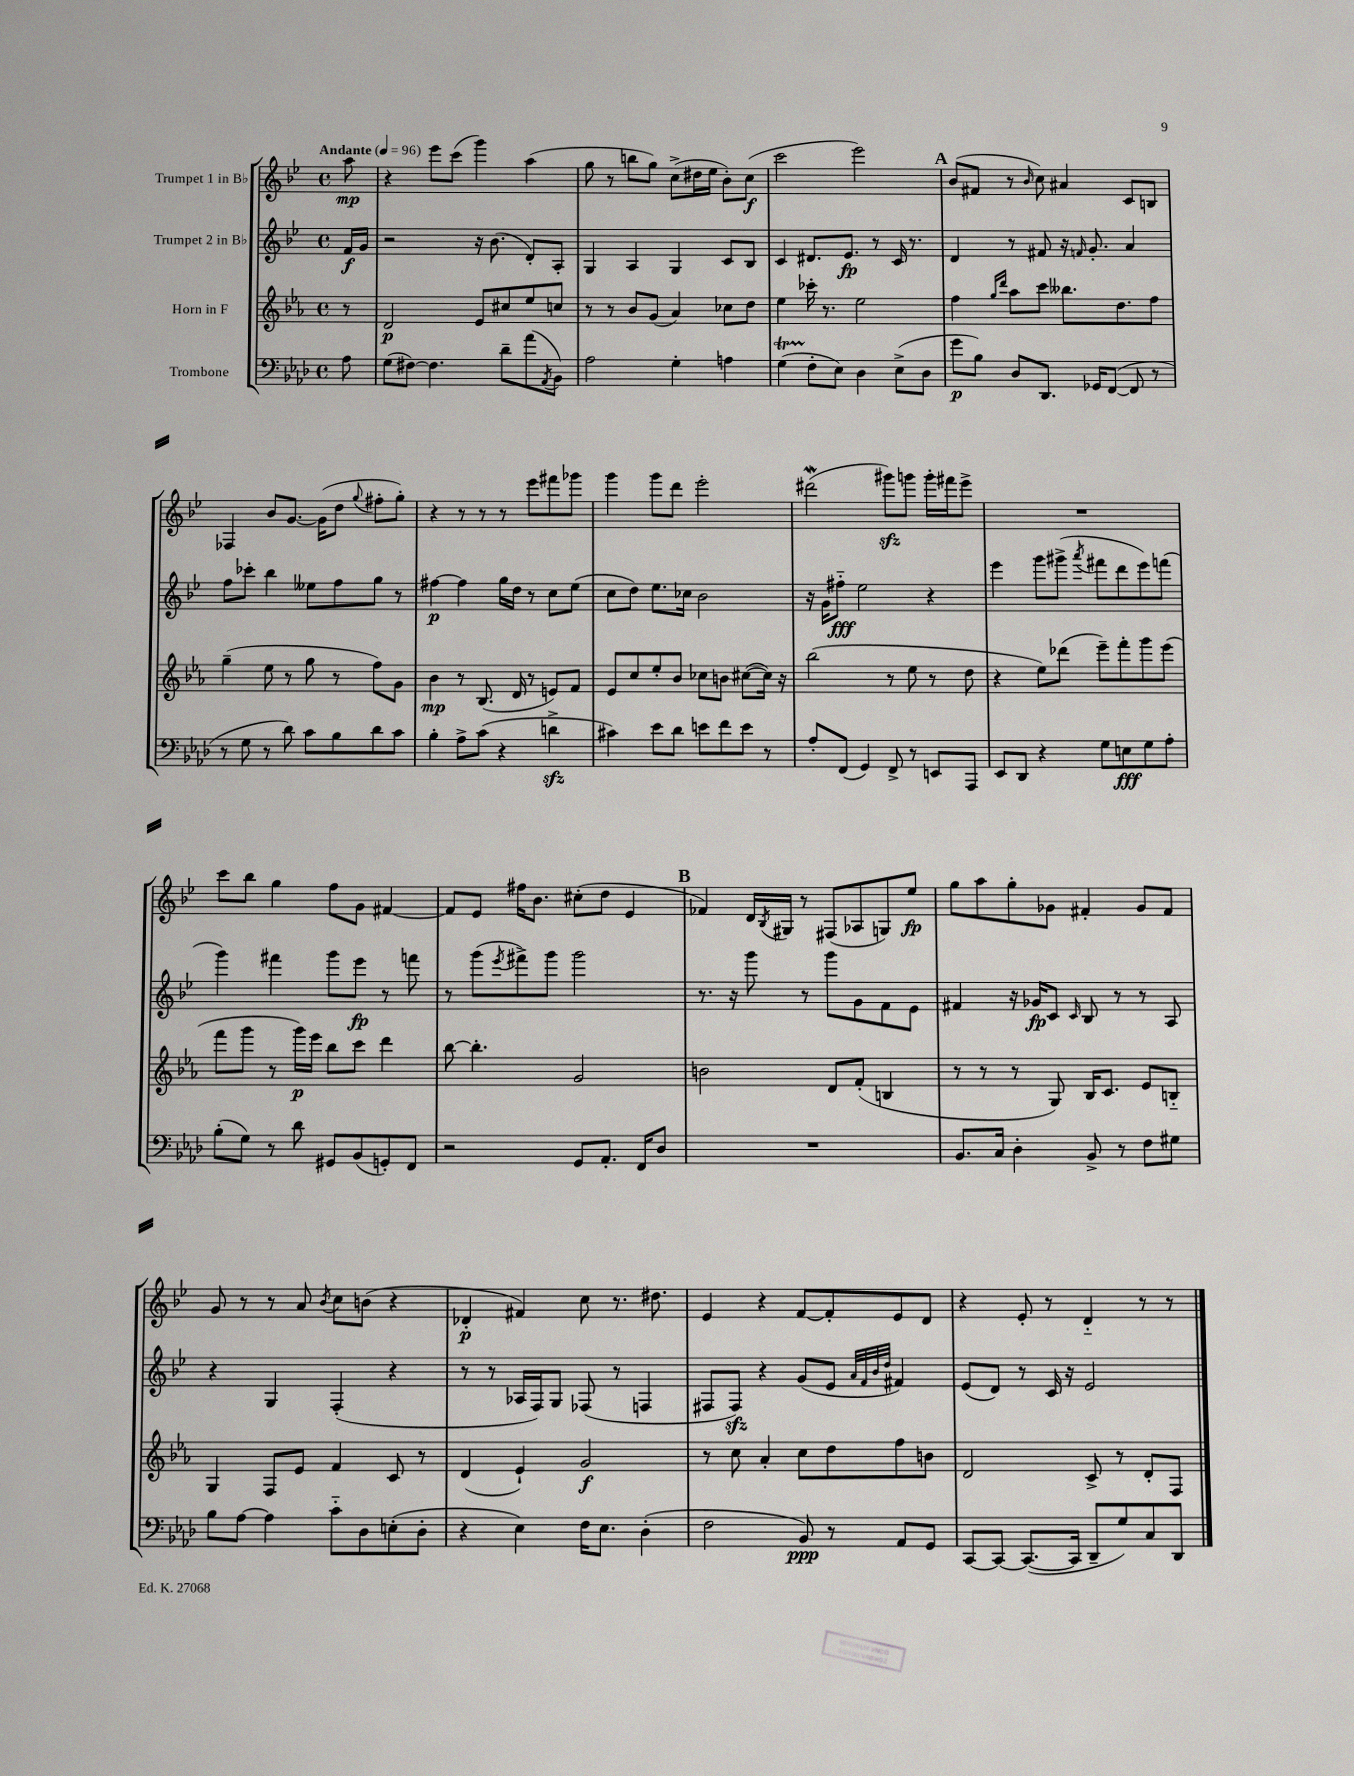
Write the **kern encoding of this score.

**kern	**dynam	**kern	**dynam	**kern	**dynam	**kern	**dynam
*part4	*part4	*part3	*part3	*part2	*part2	*part1	*part1
*staff4	*staff4	*staff3	*staff3	*staff2	*staff2	*staff1	*staff1
*I"Trombone	*	*I"Horn in F	*	*I"Trumpet 2 in B♭	*	*I"Trumpet 1 in B♭	*
*clefF4	*	*clefG2	*	*clefG2	*	*clefG2	*
*k[b-e-a-d-]	*	*k[b-e-a-]	*	*k[b-e-]	*	*k[b-e-]	*
*M4/4	*	*M4/4	*	*M4/4	*	*M4/4	*
*met(c)	*	*met(c)	*	*met(c)	*	*met(c)	*
*MM96	*	*MM96	*	*MM96	*	*MM96	*
=	=	=	=	=	=	=	=
!	!	!	!	!	!	!LO:TX:a:B:t=Andante	!
8A-\	.	8r	.	16f/LL	f	8aa\	mp
.	.	.	.	16g/JJ	.	.	.
=1	=1	=1	=1	=1	=1	=1	=1
(8G\L	.	2d/	p	2r	.	4r	.
[8F#X\J)	.	.	.	.	.	.	.
4.F#\]	.	.	.	.	.	8eee-\L	.
.	.	.	.	.	.	(8ccc\J	.
.	.	8e-/L	.	16r	.	4ggg\)	.
.	.	.	.	(8.b-\	.	.	.
8d-~\L	.	8cc#X/	.	.	.	.	.
(8a-\	.	8ee-/	.	8d'/L)	.	(4aa\	.
8qAA-/	.	.	.	.	.	.	.
8BB-\J)	.	8ccn/J	.	8A'/J	.	.	.
=2	=2	=2	=2	=2	=2	=2	=2
2A-\	.	8r	.	4G/	.	8gg\	.
.	.	8r	.	.	.	8r	.
.	.	8b-/L	.	4A/	.	8bbn\L	.
.	.	(8g/J	.	.	.	8gg\J)	.
4G'\	.	4a-/)	.	4G/	.	(8cc^\L	.
.	.	.	.	.	.	16dd#X\L	.
.	.	.	.	.	.	16ee-\JJ	.
4An\	.	8cc-X\L	.	8c/L	.	8b-'\L)	.
.	.	8dd\J	.	8B-/J	.	(8cc\J	f
=3	=3	=3	=3	=3	=3	=3	=3
(4Gt\	.	4ee-\	.	4c/	.	2ccc\	.
8F'\L	.	16ccc-X'\	.	8.d#X/L	.	.	.
.	.	8.r	.	.	.	.	.
8E-\J)	.	.	.	.	.	.	.
.	.	.	.	8.e-/J	fp	.	.
4D-\	.	2ee-\	.	.	.	2eee-\)	.
.	.	.	.	8r	.	.	.
(8E-^\L	.	.	.	16c/	.	.	.
.	.	.	.	8.r	.	.	.
8D-\J	.	.	.	.	.	.	.
!!LO:REH:place=s1:t=A
=4	=4	=4	=4	=4	=4	=4	=4
8g\L	p	4ff\	.	4d/	.	(8b-/L	.
8B-\J)	.	.	.	.	.	8f#X/J	.
.	.	16qqgg/LL	.	.	.	.	.
.	.	16qqddd/JJ	.	.	.	.	.
8D-/L	.	8aa-\L	.	8r	.	8r	.
.	.	.	.	.	.	16qqb-/	.
8.DD-/J	.	8ccc\J	.	8f#X/	.	8cc\)	.
.	.	8.bb--X\L	.	16r	.	4a#X/	.
.	.	.	.	16qqfn/	.	.	.
16GG-X/KL	.	.	.	8.g'/	.	.	.
([8FF/J	.	.	.	.	.	.	.
.	.	8.dd\	.	.	.	.	.
8FF/]	.	.	.	4a/	.	8c/L	.
8r	.	8ff\J	.	.	.	8Bn/J	.
!!LO:LB:g=z
=5	=5	=5	=5	=5	=5	=5	=5
8r	.	(4gg~\	.	8ff\L	.	4F-X/	.
8G\	.	.	.	8ccc-X'\J	.	.	.
8r	.	8ee-\	.	4bb-\	.	8b-/L	.
8d-\)	.	8r	.	.	.	[8.g/J	.
8c\L	.	8gg\	.	8ee--X\L	.	.	.
.	.	.	.	.	.	(16g\KL]	.
8B-\	.	8r	.	8ff\	.	8dd\J	.
.	.	.	.	.	.	8qqgg/	.
8d-\	.	8ff\L)	.	8gg\J	.	8ff#X'\L	.
8c\J	.	8g\J	.	8r	.	8gg'\J)	.
=6	=6	=6	=6	=6	=6	=6	=6
4B-'\	.	4b-\	mp	[4ff#X\	p	4r	.
8A-^\L	.	8r	.	4ff#\]	.	8r	.
(8c\J	.	(8.B-/	.	.	.	8r	.
4r	.	.	.	16gg\LL	.	8r	.
.	.	16d/	.	16dd\JJ	.	.	.
.	.	8r	.	8r	.	8eee-\L	.
4dnzz^\	.	8en/L)	.	8cc\L	.	8fff#X\	.
.	.	8f/J	.	(8ee-\J	.	8ggg-X\J	.
=7	=7	=7	=7	=7	=7	=7	=7
4c#X\)	.	8e-/L	.	8cc\L	.	4ggg\	.
.	.	8cc/	.	8dd\J)	.	.	.
8e-\L	.	8ee-'/	.	8.ee-\L	.	8ggg\L	.
8d-\J	.	8b-/J	.	.	.	8ddd\J	.
.	.	.	.	16cc-X\Jk	.	.	.
8en\L	.	8cc-X\L	.	2b-\	.	2eee-'\	.
8f\	.	8bn\J	.	.	.	.	.
8e\J	.	([8cc#X\L	.	.	.	.	.
8r	.	16cc#\Jk])	.	.	.	.	.
.	.	16r	.	.	.	.	.
=8	=8	=8	=8	=8	=8	=8	=8
8A-'/L	.	(2bb-\	.	16r	.	(2ddd#XW\	.
.	.	.	.	16g\KL	.	.	.
(8FF/J	.	.	.	8ff#X\J	fff	.	.
4GG/)	.	.	.	2ee-\	.	.	.
8FF^/	.	8r	.	.	.	8ggg#Xzz\L)	.
8r	.	8ee-\	.	.	.	8gggn\J	.
8EEn/L	.	8r	.	4r	.	16ggg'\LL	.
.	.	.	.	.	.	16fff#X\J	.
8AAA-/J	.	8dd\	.	.	.	8eee-^\J	.
=9	=9	=9	=9	=9	=9	=9	=9
8EE-/L	.	4r	.	4eee-\	.	1r	.
8DD-/J	.	.	.	.	.	.	.
4r	.	8ee-\L)	.	8ggg\L	.	.	.
.	.	(8ddd-X\J	.	(8ggg#X^\J	.	.	.
.	.	.	.	8qaaa/	.	.	.
8G\L	.	8eee-~\L)	.	8fff#X\L	.	.	.
8En\	fff	8fff'\	.	8ddd\	.	.	.
8G\	.	8ggg\	.	8eee-\)	.	.	.
8A-'\J	.	(8eee-\J	.	(8fffn\J	.	.	.
!!LO:LB:g=z
=10	=10	=10	=10	=10	=10	=10	=10
(8B-'\L	.	8fff\L	.	4ggg\)	.	8ccc\L	.
8G\J)	.	8ggg\J	.	.	.	8bb-\J	.
8r	.	8r	.	4fff#X\	.	4gg\	.
8d-\	.	16ggg\LL)	p	.	.	.	.
.	.	16eee-\JJ	.	.	.	.	.
8GG#X/L	.	8bb-\L	.	8ggg\L	.	8ff\L	.
(8BB-/	.	8ccc\J	.	8eee-\J	fp	8g\J	.
8GGn'/)	.	4ddd\	.	8r	.	[4f#X/	.
8FF/J	.	.	.	8fffn\	.	.	.
=11	=11	=11	=11	=11	=11	=11	=11
2r	.	[8bb-\	.	8r	.	8f#/L]	.
.	.	4.bb-'\]	.	(8ggg\L	.	8e-/J	.
.	.	.	.	8qeee-/	.	.	.
.	.	.	.	8fff#X^\)	.	16ff#X\KL	.
.	.	.	.	.	.	8.b-\J	.
.	.	.	.	8ggg\J	.	.	.
8GG/L	.	2g/	.	2ggg\	.	(8cc#X'\L	.
8.AA-'/J	.	.	.	.	.	8dd\J	.
.	.	.	.	.	.	4e-/	.
16FF/KL	.	.	.	.	.	.	.
8D-/J	.	.	.	.	.	.	.
!!LO:REH:place=s1:t=B
=12	=12	=12	=12	=12	=12	=12	=12
1r	.	2bn\	.	8.r	.	4f-X/)	.
.	.	.	.	16r	.	.	.
.	.	.	.	8ggg\	.	16d/LL	.
.	.	.	.	.	.	8qB-/	.
.	.	.	.	.	.	16G#X/JJ	.
.	.	.	.	8r	.	8r	.
.	.	8d/L	.	8ggg\L	.	(8F#X/L	.
.	.	(8f'/J	.	8g\	.	8A-X/	.
.	.	4Bn/	.	8f\	.	8Gn/)	.
.	.	.	.	8e-\J	.	8ee-/J	fp
=13	=13	=13	=13	=13	=13	=13	=13
8.BB-/L	.	8r	.	4f#X/	.	8gg\L	.
.	.	8r	.	.	.	8aa\	.
16C/Jk	.	.	.	.	.	.	.
4D-'\	.	8r	.	16r	.	8gg'\	.
.	.	.	.	16g-X/KL	fp	.	.
.	.	8G/)	.	8c/J	.	8g-X\J	.
.	.	.	.	16qqc/	.	.	.
8BB-^/	.	16B-/KL	.	8B-/	.	4f#X'/	.
.	.	8.c/J	.	.	.	.	.
8r	.	.	.	8r	.	.	.
8F\L	.	8e-/L	.	8r	.	8g-/L	.
8G#X\J	.	8Bn/J	.	8A/	.	8f#/J	.
!!LO:LB:g=z
=14	=14	=14	=14	=14	=14	=14	=14
8B-\L	.	4G/	.	4r	.	8g/	.
[8A-\J	.	.	.	.	.	8r	.
4A-\]	.	8F/L	.	4G/	.	8r	.
.	.	8e-/J	.	.	.	8a/	.
.	.	.	.	.	.	8qb-/	.
8c\L	.	4f/	.	(4F'/	.	8cc\L	.
8D-\	.	.	.	.	.	(8bn\J	.
(8En'\	.	8c/	.	4r	.	4r	.
8D-'\J	.	8r	.	.	.	.	.
=15	=15	=15	=15	=15	=15	=15	=15
4r	.	(4d/	.	8r	.	4d-X'/	p
.	.	.	.	8r	.	.	.
4E-\)	.	4e-`/)	.	16A-X/LL	.	4f#X/)	.
.	.	.	.	16F/J)	.	.	.
.	.	.	.	8G/J	.	.	.
16F\KL	.	2g/	f	(8F-X/	.	8cc\	.
8.E-\J	.	.	.	.	.	.	.
.	.	.	.	8r	.	8.r	.
(4D-'\	.	.	.	4Fn/	.	.	.
.	.	.	.	.	.	8.dd#X\	.
=16	=16	=16	=16	=16	=16	=16	=16
2F\	.	8r	.	8F#X/L	.	4e-/	.
.	.	8cc\	.	8F#zz/J)	.	.	.
.	.	4a-'/	.	4r	.	4r	.
8BB-/)	ppp	8cc\L	.	(8g/L	.	[8f/L	.
8r	.	8dd\	.	8e-/J	.	8f'/]	.
.	.	.	.	32qqa/LLL	.	.	.
.	.	.	.	32qqf/	.	.	.
.	.	.	.	32qqb-/	.	.	.
.	.	.	.	32qqdd/JJJ	.	.	.
8AA-/L	.	8ff\	.	4f#X/)	.	8e-/	.
8GG/J	.	8bn\J	.	.	.	8d/J	.
=17	=17	=17	=17	=17	=17	=17	=17
[8CC/L	.	2d/	.	(8e-/L	.	4r	.
8CC/J_	.	.	.	8d/J)	.	.	.
(8.CC/L_	.	.	.	8r	.	8e-'/	.
.	.	.	.	16c/	.	8r	.
16CC/Jk]	.	.	.	16r	.	.	.
8DD-~/L	.	8c^/	.	2e-/	.	4d/	.
8G/)	.	8r	.	.	.	.	.
8C/	.	8d'/L	.	.	.	8r	.
8DD-/J	.	8F/J	.	.	.	8r	.
==	==	==	==	==	==	==	==
*-	*-	*-	*-	*-	*-	*-	*-
